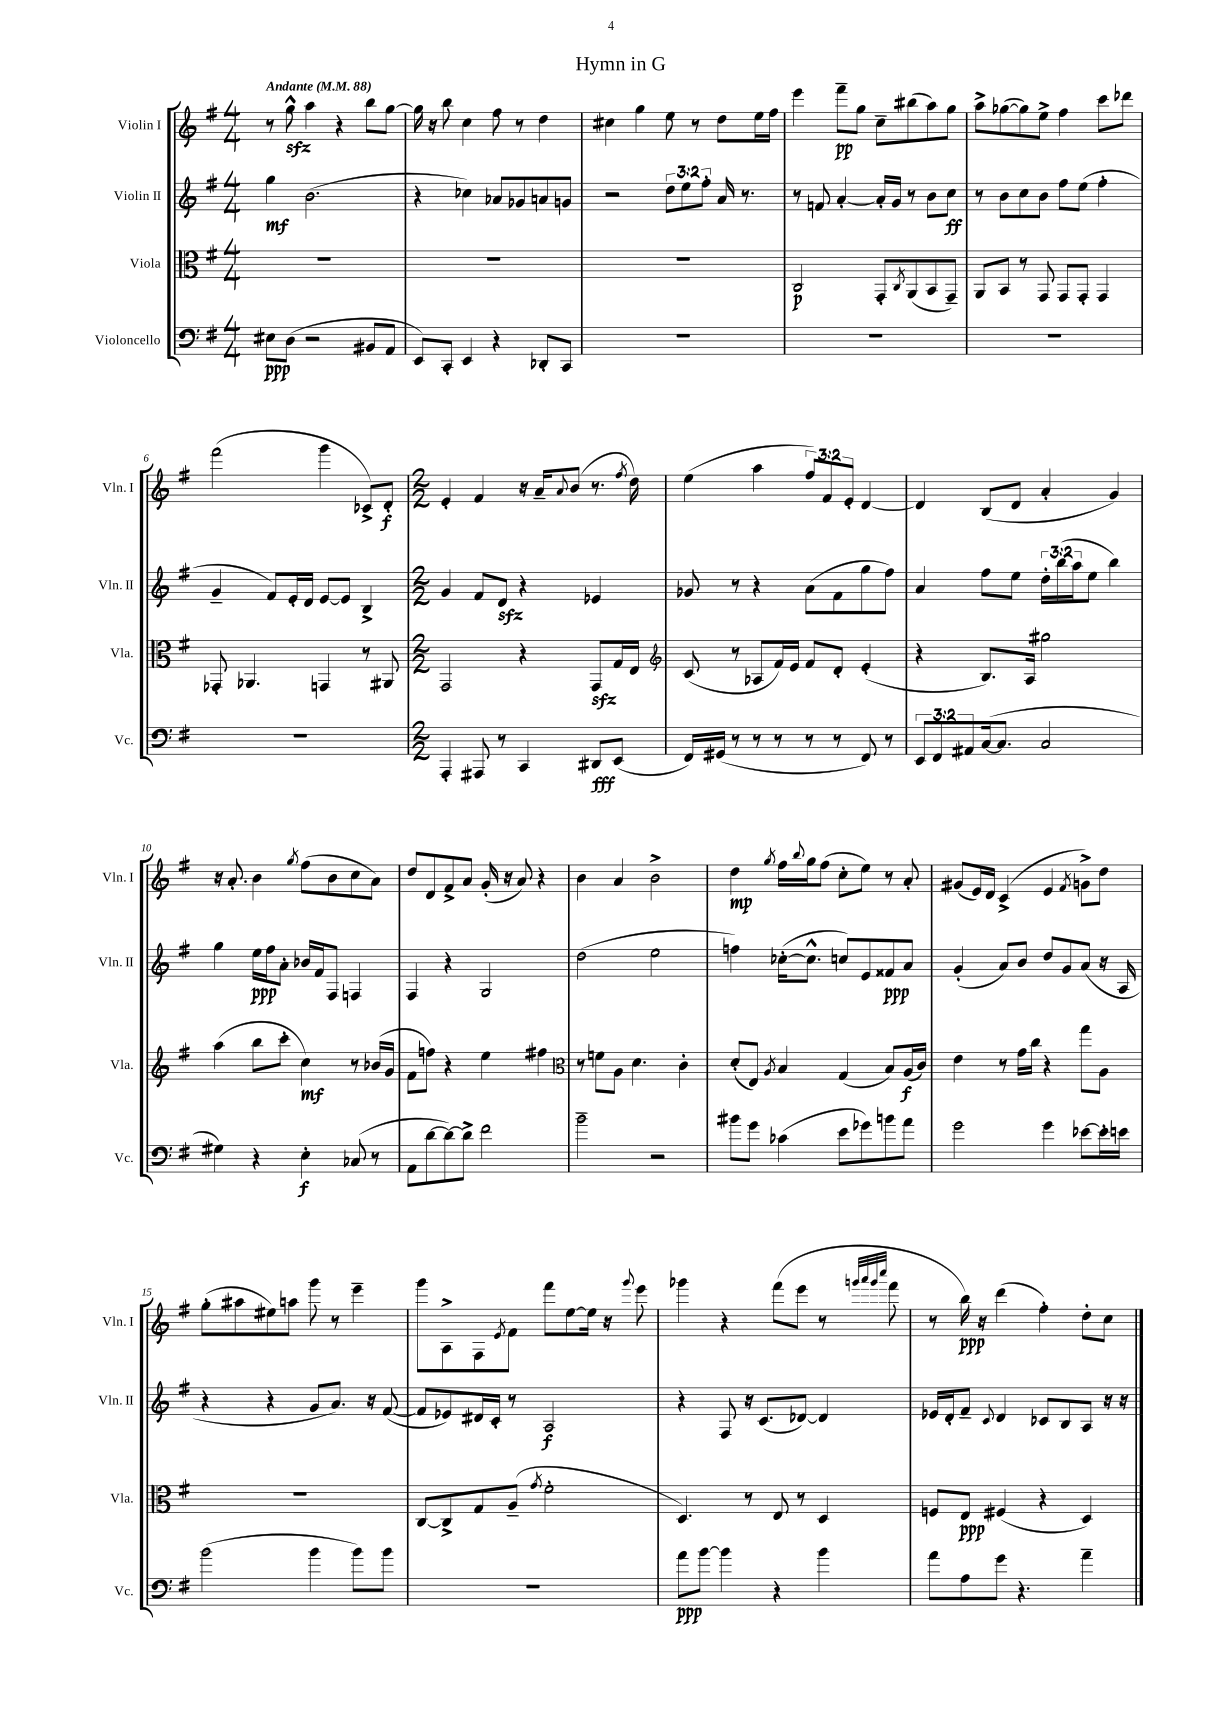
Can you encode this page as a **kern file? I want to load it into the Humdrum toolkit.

**kern	**kern	**kern	**kern
*staff4	*staff3	*staff2	*staff1
*clefF4	*clefC3	*clefG2	*clefG2
*k[f#]	*k[f#]	*k[f#]	*k[f#]
*M4/4	*M4/4	*M4/4	*M4/4
*MM88	*MM88	*MM88	*MM88
8E#\L	1r	4gg\	8r
(8D\J	.	.	8gg^^\
2r	.	(2.b\	4aa\
.	.	.	4r
8BB#/L	.	.	8bb\L
8AA/J	.	.	[8gg\J
=	=	=	=
8EE/L)	1r	4r	16gg\]
.	.	.	16r
8CC'/J	.	.	8bb\
4EE/	.	4cc-\)	4cc\
4r	.	8a-/L	8ff#\
.	.	8g-/	8r
8DD-'/L	.	8a/	4dd\
8CC/J	.	8g/J	.
=	=	=	=
1r	1r	2r	4cc#\
.	.	.	4gg\
.	.	12dd\L	8ee\
.	.	12ee\	.
.	.	.	8r
.	.	12ff#'\J	.
.	.	16a/	8dd\L
.	.	8.r	.
.	.	.	16ee\L
.	.	.	16ff#\JJ
=	=	=	=
1r	2C/	8r	4eee\
.	.	8f/	.
.	.	[4a'/	8fff#~\L
.	.	.	8gg\J
.	8GG'/L	16a'/]LL	8cc~\L
.	.	16g/JJ	.
.	8qC/	.	.
.	(8AA/	8r	(8bb#\
.	8BB/	8b\L	8aa\)
.	8GG~/J)	8cc\J	8gg\J
=	=	=	=
1r	8AA/L	8r	8aa^\L
.	8BB/J	8b\L	([8gg-\
.	8r	8cc\	8gg-\])
.	8GG/	8b\J	8ee^\J
.	8GG/L	8ff#\L	4ff#\
.	8GG'/J	(8ee\J	.
.	4GG/	4ff#'\	8ccc\L
.	.	.	8ddd-\J
=	=	=	=
1r	8GG-'/	4g~/	(2fff#\
.	4.AA-/	.	.
.	.	8f#/L)	.
.	.	16e'/L	.
.	.	16d/JJ	.
.	4GG/	[8e/L	4ggg\
.	.	8e/]J	.
.	8r	4B^/	8c-^/L)
.	8AA#/	.	8d'/J
=	=	=	=
*M2/2	*M2/2	*M2/2	*M2/2
4AAA'/	2GG/	4g/	4e'/
8AAA#/	.	8f#/L	4f#/
8r	.	8d/J	.
4CC/	4r	4r	16r
.	.	.	16a~/LK
.	.	.	8qqa/
.	.	.	(8b/J
8DD#/L	8GG/L	4e-/	8.r
(8EE/J	16G/L	.	.
.	.	.	8qff#/
.	16E/JJ	.	16dd\)
=	=	=	=
*	*clefG2	*	*
16FF#/LL)	(8c/	8g-/	(4ee\
(16GG#/JJ	.	.	.
8r	8r	8r	.
8r	8A-/L	4r	4aa\
8r	16f#/L)	.	.
.	16e/JJ	.	.
8r	8f#/L	(8a\L	12ff#/L)
.	.	.	12f#/
8r	8d'/J	8f#\	.
.	.	.	12e'/J
8FF#/)	(4e'/	8gg\	[4d/
8r	.	8ff#\J)	.
=	=	=	=
12EE/L	4r	4a/	4d/]
12FF#/	.	.	.
12AA#/	.	.	.
([16C/k	8.B/L)	8ff#\L	(8B/L
8.C/]J	.	.	.
.	.	8ee\J	8d/J
.	16A/Jk	.	.
2C/	2gg#\	24dd'\LL	4a'/
.	.	(24bb\	.
.	.	24aa\J	.
.	.	8ee\J	.
.	.	4bb\)	4g/)
=	=	=	=
4G#\)	(4aa\	4gg\	16r
.	.	.	8.a'/
4r	8bb\L	16ee\LL	4b\
.	.	16ff#\J	.
.	8ccc'\J	8a'\J	.
.	.	.	8qgg/
4E'\	4cc\)	16b-/LL	(8ff#\L
.	.	16f#/J	.
.	.	8F#/J	8b\
(8C-/	8r	4F/	8cc\
8r	(16b-/LL	.	8a\J)
.	16g/JJ	.	.
=	=	=	=
8AA\L	8f#\L	4F#/	8dd/L
[8d\	8ff\J)	.	8d/
8d\_)	4r	4r	8f#^/
8d^\]J	.	.	8a/J
2f#\	4ee\	2G/	(16g'/
.	.	.	16r
.	.	.	8a/)
.	4ff#\	.	4r
=	=	=	=
*	*clefC3	*	*
2b~\	8r	(2dd\	4b\
.	8f\L	.	.
.	8A\J	.	4a/
.	4.d\	.	.
2r	.	2ee\	2b^\
.	4c'\	.	.
=	=	=	=
8b#\L	(8d'/L	4ff\)	4dd\
8g\J	8E/J)	.	.
.	8qA/	.	8qgg/
(4c-\	4B/	([16cc-'\LK	16ff#\LL
.	.	.	8qqbb/
.	.	8.cc-^^\]J	16gg\J
.	.	.	(8ff#\J
8e\L	(4G/	8cc/L)	8cc'\L
8g-\)	.	8e/	8ee\J)
8b\	8B/L)	8f##/	8r
8a\J	(16A/L	8a/J	8a'/
.	16c/JJ)	.	.
=	=	=	=
2g\	4e\	(4g'/	(8g#/L
.	.	.	16e/L)
.	.	.	16d/JJ
.	8r	8a/L)	(4c^/
.	16g\LL	8b/J	.
.	16cc\JJ	.	.
4g\	4r	8dd/L	4e/
.	.	8g/	.
.	.	.	8qf#/
[8e-\L	8gg\L	(8a/J	8g^\L)
16e-'\]L	8A\J	16r	8dd\J
16e\JJ	.	16A/	.
=	=	=	=
(2b\	1r	4r	(8gg'\L
.	.	.	8aa#\
.	.	4r	8ee#\)
.	.	.	8aa\J
4b\	.	8g/L	8ggg\
.	.	8.a/J)	8r
8b\L)	.	.	4eee~\
.	.	16r	.
8b\J	.	([8f#/	.
=	=	=	=
1r	[8C/L	8f#/]L	8ggg\L
.	8C^/]	8e-/)	8A^\
.	8G/	16d#/L	8F#\
.	.	16c'/JJ	.
.	.	.	8qe/
.	(8A~/J	8r	8f#\J
.	8qg/	.	.
.	2f#'\	2A/	8fff#\L
.	.	.	[8ee\
.	.	.	16ee\]Jk
.	.	.	16r
.	.	.	8qqggg/
.	.	.	8eee\
=	=	=	=
8a\L	4.D/)	4r	4ggg-\
[8b\J	.	.	.
4b\]	.	8F#/	4r
.	8r	16r	.
.	.	(8.c/L	.
4r	8E/	.	(8fff#\L
.	8r	[8d-/J)	8eee\J
4b\	4D/	4d-/]	8r
.	.	.	32qqggg/LLL
.	.	.	32qqaaa/
.	.	.	32qqggg/
.	.	.	32qqcccc/JJJ
.	.	.	8fff#\
=	=	=	=
8a\L	8F/L	16e-/LL	8r
.	.	16d'/J	.
8A\	8E/J	8f#~/J	16bb\)
.	.	.	16r
.	.	8qqc/	.
8g\J	(4F#/	4d/	(4ddd\
4.r	.	.	.
.	4r	8c-/L	4ff#'\)
.	.	8B/	.
4a~\	4D/)	8A/J	8dd'\L
.	.	16r	8cc\J
.	.	16r	.
==	==	==	==
*-	*-	*-	*-
